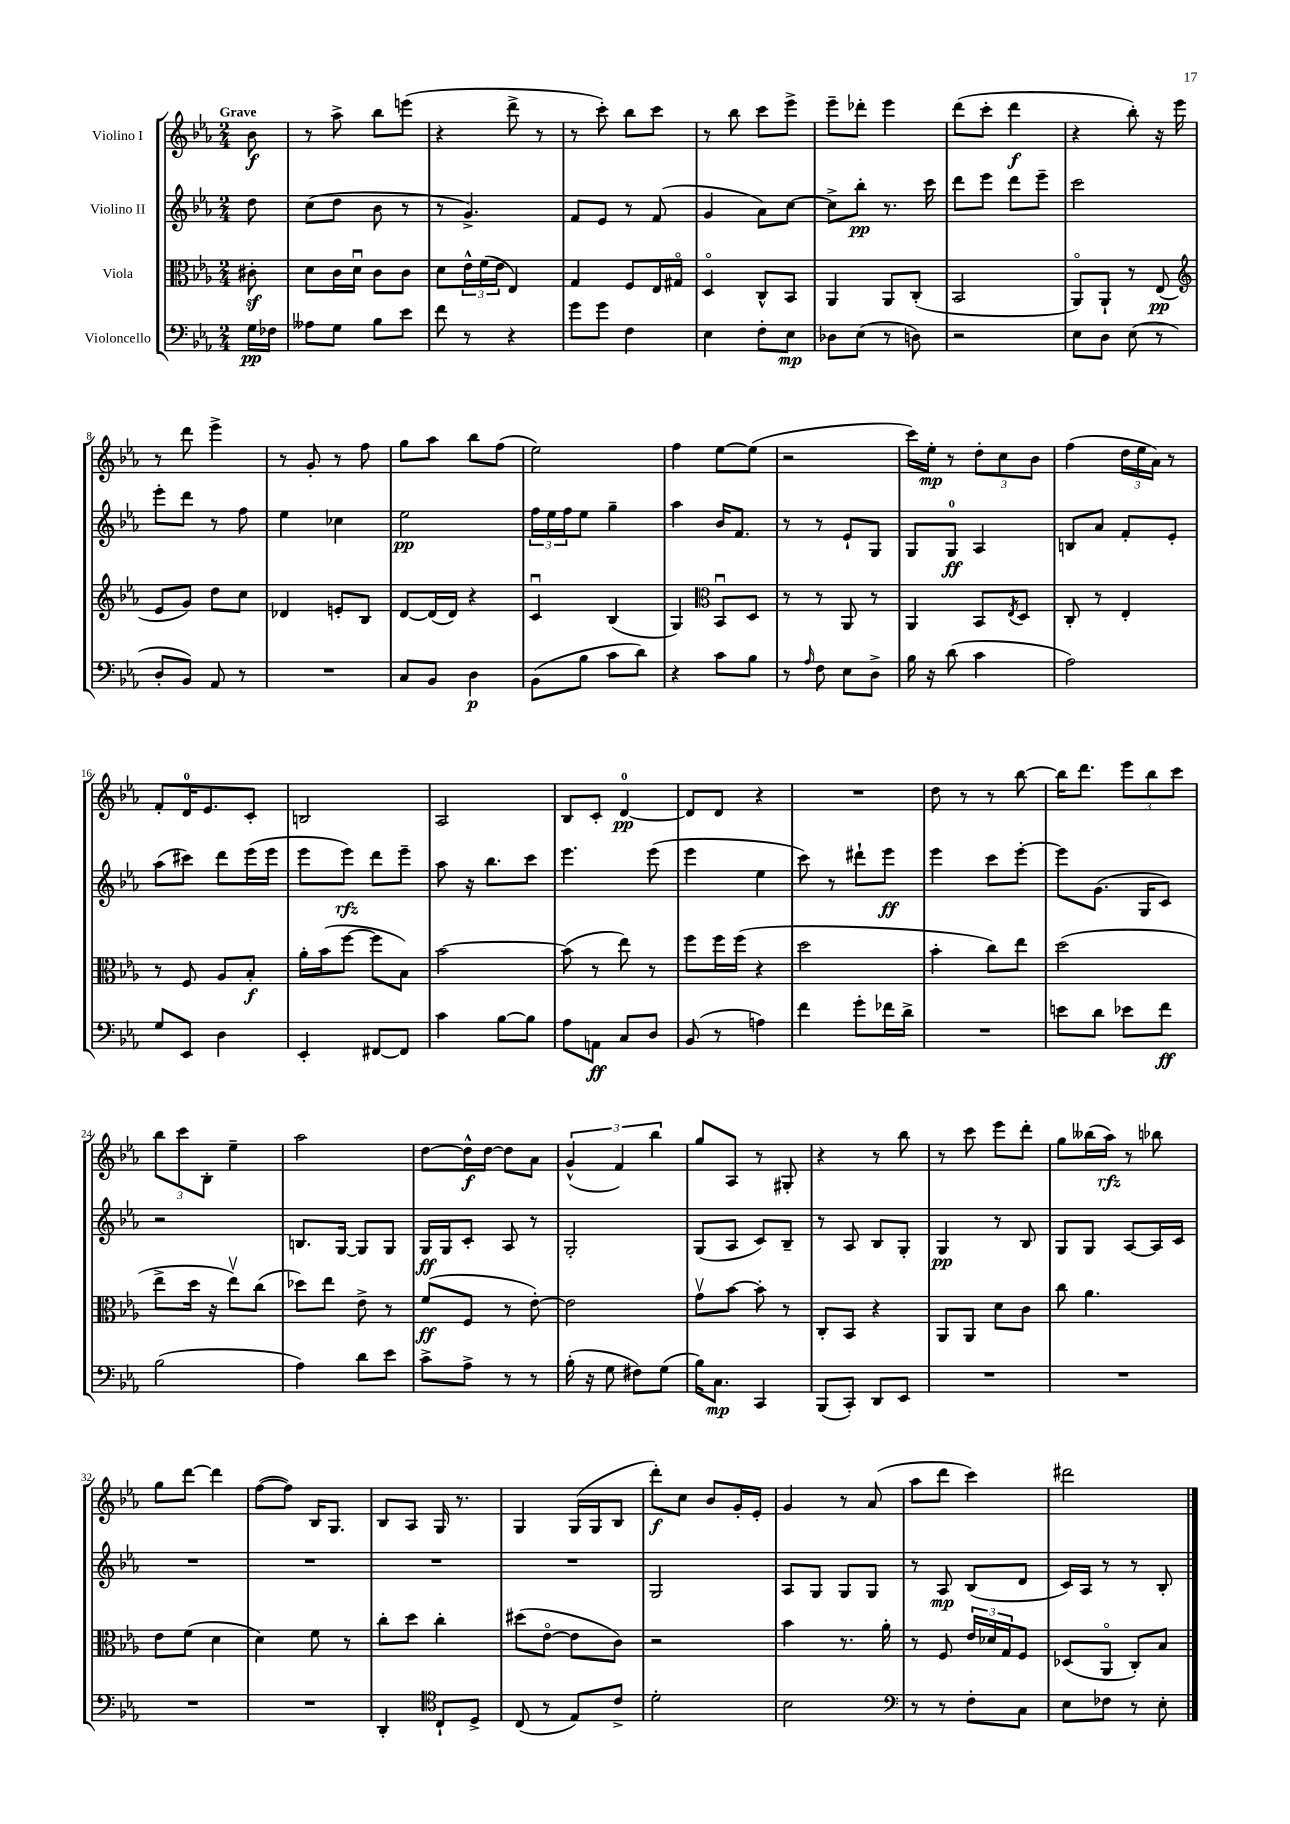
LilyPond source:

<<
\new StaffGroup <<
\new Staff = "s0" \with { instrumentName = "Violino I" } {
    \clef treble \key ees \major \numericTimeSignature \time 2/4 \partial 8 \tempo "Grave"
    bes'8\f |
    r8 aes''8-> bes''8 e'''8( |
    r4 d'''8-> r8 |
    r8 c'''8-.) bes''8 c'''8 |
    r8 bes''8 c'''8 ees'''8-> |
    ees'''8-- des'''8-. ees'''4 |
    d'''8( c'''8-. d'''4\f |
    r4 bes''8-.) r16 ees'''16 |
    r8 d'''8 ees'''4-> |
    r8 g'8-. r8 f''8 |
    g''8 aes''8 bes''8 f''8( |
    ees''2) |
    f''4 ees''8~ ees''8( |
    r2 |
    c'''16) ees''16-.\mp r8 \tuplet 3/2 { d''8-. c''8 bes'8 } |
    f''4( \tuplet 3/2 { d''16 ees''16 aes'16) } r8 |
    f'8-. d'16-0 ees'8. c'8-. |
    b2 |
    aes2 |
    bes8 c'8-. d'4-0~\pp |
    d'8 d'8 r4 |
    R2 |
    d''8 r8 r8 bes''8~ |
    bes''16 d'''8. \tuplet 3/2 { ees'''8 bes''8 c'''8 } |
    \tuplet 3/2 { bes''8 c'''8 bes8-. } ees''4-- |
    aes''2 |
    d''8~ d''16-^\f d''16~ d''8 aes'8 |
    \tuplet 3/2 { g'4-^( f'4) bes''4 } |
    g''8 aes8 r8 gis8-. |
    r4 r8 bes''8 |
    r8 c'''8 ees'''8 d'''8-. |
    g''8 beses''16( aes''16\rfz) r8 bes''8 |
    g''8 d'''8~ d'''4 |
    f''8~( f''8) bes16 g8. |
    bes8 aes8 g16 r8. |
    g4 g16( g16 bes8 |
    d'''8-.\f) c''8 bes'8 g'16-. ees'16-. |
    g'4 r8 aes'8( |
    aes''8 d'''8 c'''4) |
    dis'''2 \bar "|." |
}
\new Staff = "s1" \with { instrumentName = "Violino II" } {
    \clef treble \key ees \major \numericTimeSignature \time 2/4 \partial 8
    d''8 |
    c''8( d''8 bes'8 r8 |
    r8 g'4.->) |
    f'8 ees'8 r8 f'8( |
    g'4 aes'8) c''8~ |
    c''8-> bes''8-.\pp r8. c'''16 |
    d'''8 ees'''8 d'''8 ees'''8-- |
    c'''2 |
    ees'''8-. d'''8 r8 f''8 |
    ees''4 ces''4 |
    ees''2\pp |
    \tuplet 3/2 { f''16 ees''16 f''16 } ees''8 g''4-- |
    aes''4 bes'16 f'8. |
    r8 r8 ees'8-! g8 |
    g8 g8-0\ff aes4 |
    b8 aes'8 f'8-. ees'8-. |
    aes''8( cis'''8) d'''8 ees'''16( ees'''16 |
    ees'''8 ees'''8\rfz) d'''8 ees'''8-- |
    aes''8 r16 bes''8. c'''8 |
    ees'''4. ees'''8( |
    ees'''4 ees''4 |
    c'''8) r8 dis'''8-! ees'''8\ff |
    ees'''4 c'''8 ees'''8~-. |
    ees'''8 g'8.( g16 c'8) |
    r2 |
    b8. g16~ g8 g8 |
    g16\ff g16 c'8-. aes8 r8 |
    g2-. |
    g8( aes8 c'8) bes8-- |
    r8 aes8 bes8 g8-. |
    g4\pp r8 bes8 |
    g8 g8 aes8~ aes16 c'16 |
    R2 |
    R2 |
    R2 |
    R2 |
    g2 |
    aes8 g8 g8 g8 |
    r8 aes8\mp bes8( d'8 |
    c'16) aes16 r8 r8 bes8-. \bar "|." |
}
\new Staff = "s2" \with { instrumentName = "Viola" } {
    \clef alto \key ees \major \numericTimeSignature \time 2/4 \partial 8
    cis'8-.\sf |
    d'8 c'16 d'16\downbow c'8 c'8 |
    d'8 \tuplet 3/2 { ees'16-^ f'16( ees'16 } ees4) |
    g4 f8 ees16 gis16\flageolet |
    d4\flageolet c8-^ bes,8 |
    aes,4 aes,8 c8-.( |
    bes,2 |
    aes,8\flageolet) aes,8-! r8 ees8\pp( |
    \clef treble ees'8 g'8) d''8 c''8 |
    des'4 e'8-. bes8 |
    d'8~ d'16( d'16) r4 |
    c'4\downbow bes4( |
    g4) \clef alto bes,8\downbow d8 |
    r8 r8 aes,8 r8 |
    aes,4 bes,8 \acciaccatura { ees8 } d8 |
    c8-. r8 ees4-. |
    r8 f8 aes8 bes8-.\f |
    aes'16-. bes'16( f''8~ f''8 bes8) |
    bes'2~ |
    bes'8( r8 ees''8) r8 |
    f''8 f''16 f''16( r4 |
    d''2 |
    bes'4-. c''8) ees''8 |
    d''2( |
    ees''8-> d''16 r16 ees''8\upbow) c''8( |
    des''8) ees''8 ees'8-> r8 |
    f'8\ff( f8 r8 ees'8~-.) |
    ees'2 |
    g'8\upbow bes'8~ bes'8-. r8 |
    c8-. bes,8 r4 |
    aes,8 aes,8 d'8 c'8 |
    c''8 aes'4. |
    ees'8 f'8( d'4 |
    d'4) f'8 r8 |
    c''8-. d''8 c''4-. |
    dis''8( ees'8~\flageolet ees'8 c'8) |
    r2 |
    bes'4 r8. aes'16-. |
    r8 f8 \tuplet 3/2 { ees'16 des'16 g16 } f8 |
    des8( aes,8\flageolet c8-.) bes8 \bar "|." |
}
\new Staff = "s3" \with { instrumentName = "Violoncello" } {
    \clef bass \key ees \major \numericTimeSignature \time 2/4 \partial 8
    g16\pp fes16 |
    aeses8 g8 bes8 ees'8 |
    f'8 r8 r4 |
    g'8 g'8 f4 |
    ees4 f8-. ees8\mp |
    des8 ees8( r8 d8) |
    r2 |
    ees8 d8 ees8( r8 |
    d8-. bes,8) aes,8 r8 |
    R2 |
    c8 bes,8 d4\p |
    bes,8( bes8 c'8 d'8) |
    r4 c'8 bes8 |
    r8 \grace { aes16 } f8 ees8 d8-> |
    bes16 r16 d'8( c'4 |
    aes2) |
    g8 ees,8 d4 |
    ees,4-. fis,8~ fis,8 |
    c'4 bes8~ bes8 |
    aes8 a,8\ff c8 d8 |
    bes,8( r8 a4) |
    f'4 g'8-. fes'16 d'16-> |
    R2 |
    e'8 d'8 ees'8 f'8\ff |
    bes2( |
    aes4) d'8 ees'8 |
    c'8-> aes8-> r8 r8 |
    bes16-.( r16 g8 fis8) g8( |
    bes16) c8.\mp c,4 |
    bes,,8( c,8-.) d,8 ees,8 |
    R2 |
    R2 |
    R2 |
    R2 |
    d,4-. \clef tenor c8-! d8-> |
    c8( r8 ees8) c'8-> |
    d'2-. |
    bes2 |
    \clef bass r8 r8 f8-. c8 |
    ees8 fes8 r8 ees8-. \bar "|." |
}
>>
>>
